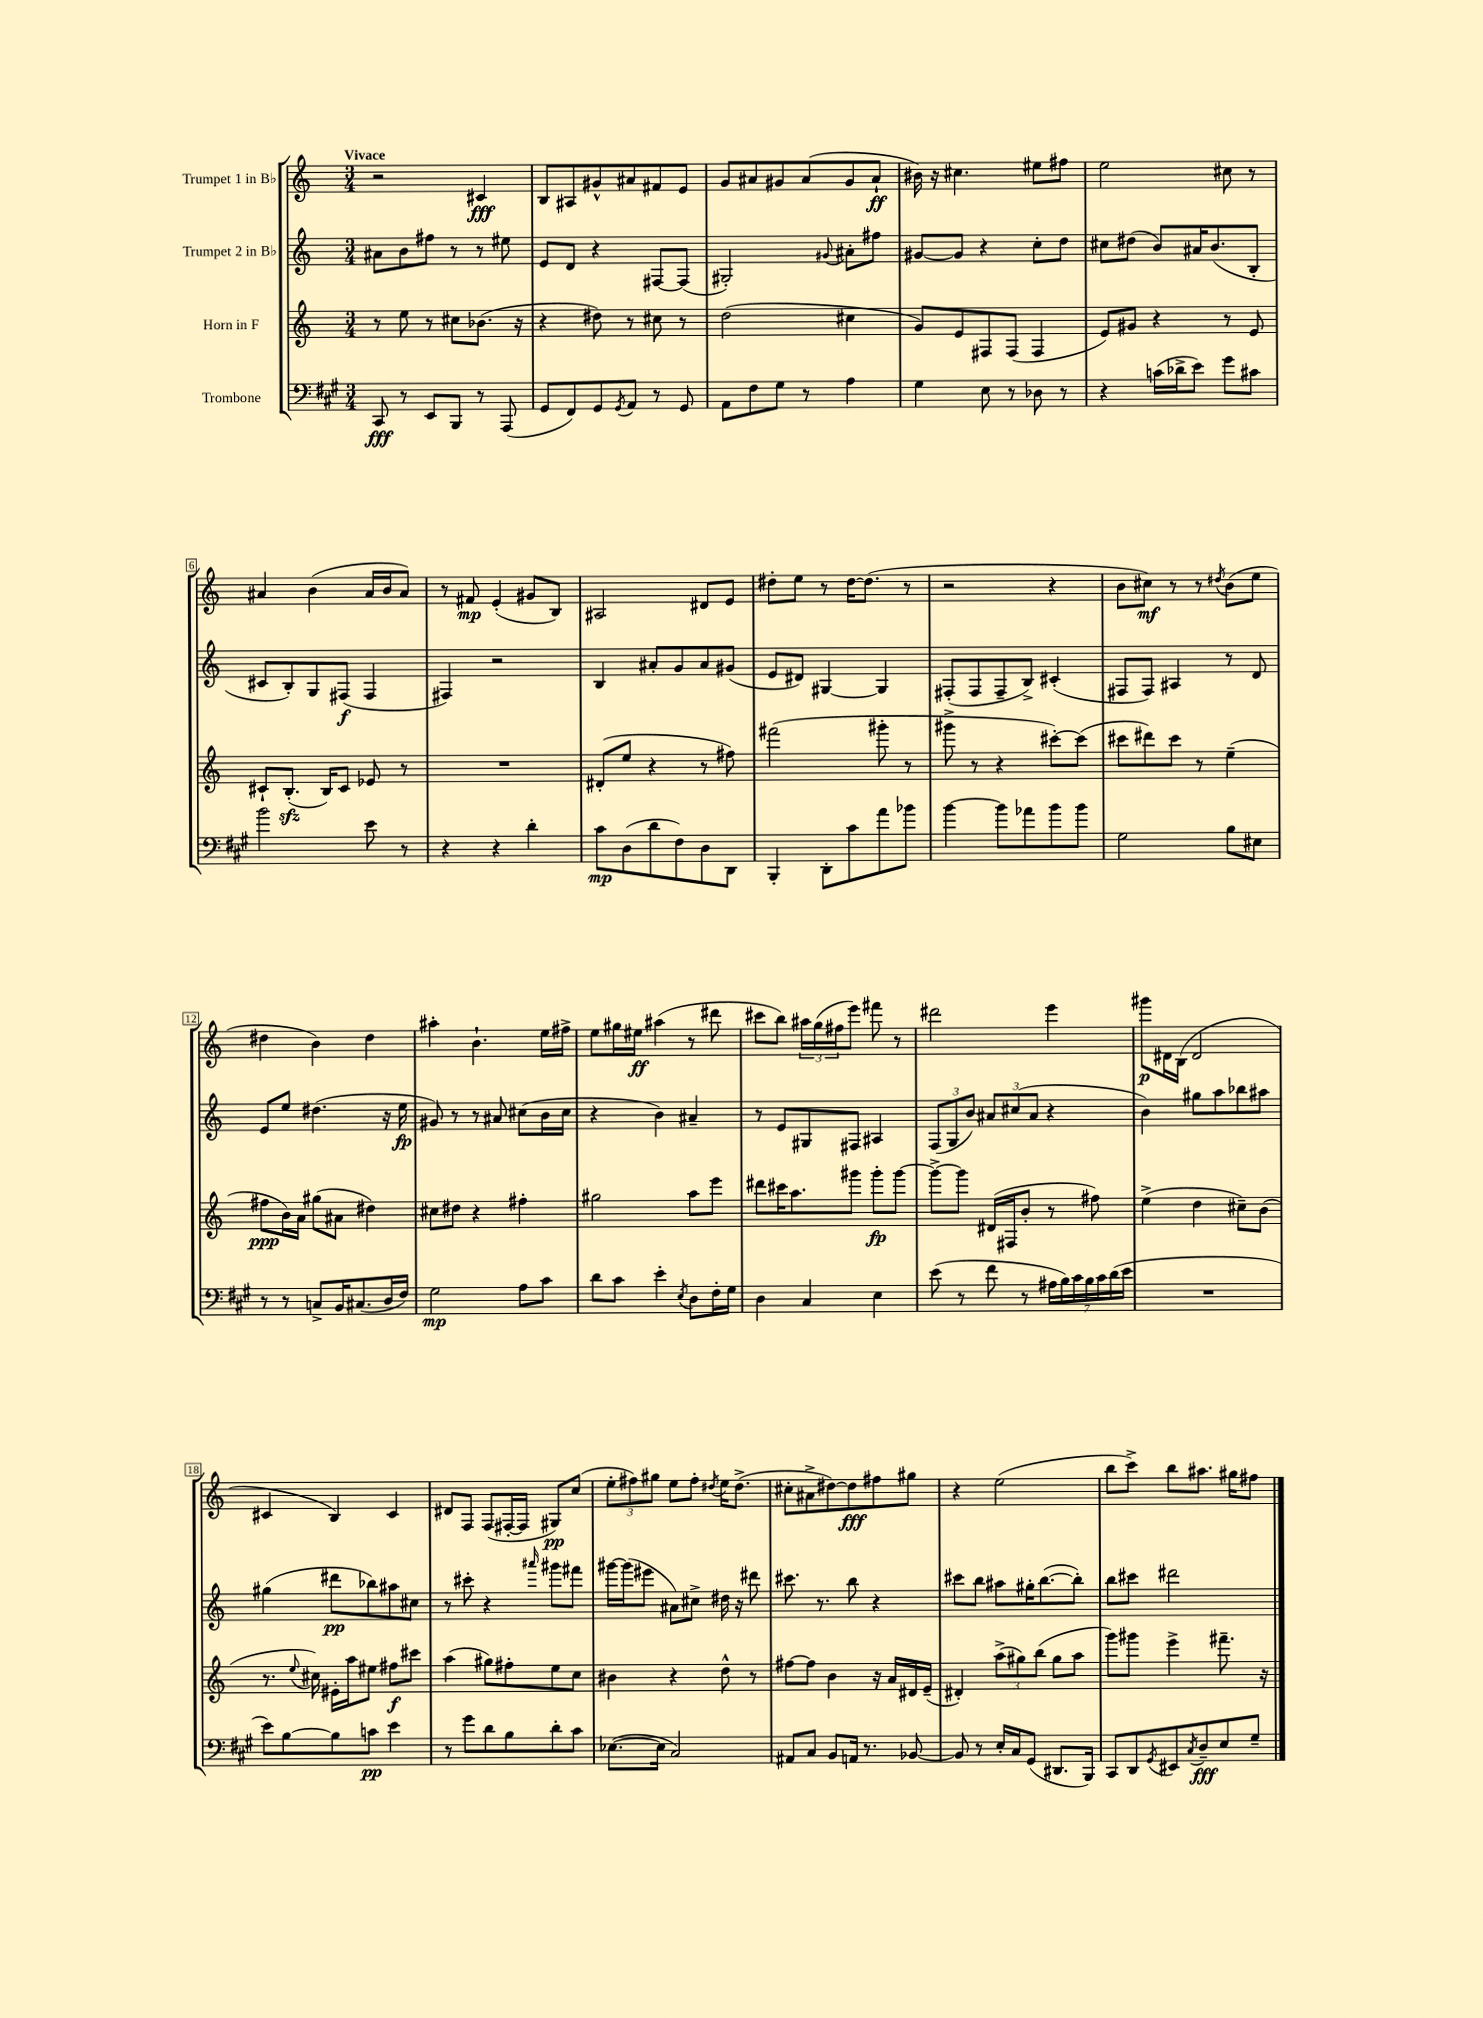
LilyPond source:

<<
\new StaffGroup <<
\new Staff = "s0" \with { instrumentName = "Trumpet 1 in Bb" } {
    \clef treble \key c \major \numericTimeSignature \time 3/4 \tempo "Vivace"
    r2 cis'4\fff |
    b8 ais8 gis'8-^ ais'8 fis'8 e'8 |
    g'8 ais'8 gis'8 ais'8( gis'8 ais'8-!\ff |
    bis'16) r16 cis''4. eis''8 fis''8 |
    e''2 cis''8 r8 |
    ais'4 b'4( ais'16 b'16 ais'8) |
    r8 fis'8\mp e'4-.( gis'8 b8) |
    ais2 dis'8 e'8 |
    dis''8-. e''8 r8 dis''16~ dis''8.( r8 |
    r2 r4 |
    b'8 cis''8\mf) r8 r8 \acciaccatura { dis''8 } b'8( e''8 |
    dis''4 b'4) dis''4 |
    ais''4-. b'4.-! e''16 fis''16-> |
    e''8 gis''16 eis''16\ff ais''4( r8 dis'''8 |
    cis'''8 b''8) \tuplet 3/2 { ais''16 g''16( fis''16 } e'''8) fis'''8 r8 |
    dis'''2 e'''4 |
    gis'''8\p dis'16 b16( dis'2 |
    cis'4 b4) cis'4 |
    dis'8 f8 f8( fis16~-. fis16 gis8\pp) c''8( |
    \tuplet 3/2 { e''8-. fis''8) gis''8 } e''8 fis''8-. \acciaccatura { dis''8 } e''16 dis''8.->( |
    cis''8-. ais'8-> dis''8~) dis''8\fff fis''8 gis''8 |
    r4 e''2( |
    b''8 c'''8->) b''8 ais''8. gis''16 fis''8 \bar "|." |
}
\new Staff = "s1" \with { instrumentName = "Trumpet 2 in Bb" } {
    \clef treble \key c \major \numericTimeSignature \time 3/4
    ais'8 b'8 fis''8 r8 r8 eis''8 |
    e'8 d'8 r4 fis8~ fis8( |
    gis2-.) \appoggiatura { gis'8 } ais'8-. fis''8 |
    gis'8~ gis'8 r4 c''8-. d''8 |
    cis''8 dis''8( b'8) ais'16 b'8.( b8-. |
    cis'8 b8-.) g8 fis8\f( fis4 |
    fis4) r2 |
    b4 ais'8-. g'8 ais'8 gis'8( |
    e'8 dis'8) gis4~ gis4 |
    fis8-.( fis8 fis8-- b8->) cis'4-.( |
    fis8 fis8) ais4 r8 d'8 |
    e'8 e''8 dis''4.( r16 e''16\fp |
    gis'8) r8 r8 ais'8 cis''8( b'16 cis''16 |
    r4 b'4) ais'4-- |
    r8 e'8 gis8 fis8 ais4 |
    \tuplet 3/2 { f8( g8 b'8) } \tuplet 3/2 { ais'8 cis''8( ais'8 } r4 |
    b'4) gis''8 a''8 bes''8 ais''8 |
    gis''4( dis'''8\pp bes''8) ais''8 cis''8 |
    r8 cis'''8-. r4 \grace { ais'''16 } gis'''8 fis'''8 |
    gis'''16~ gis'''16( eis'''8 ais'8) cis''8-> dis''16 r16 dis'''8 |
    cis'''8. r8. b''8 r4 |
    cis'''8 b''8 ais''8 gis''16-. b''8.~( b''8-.) |
    b''8 cis'''8 dis'''2 \bar "|." |
}
\new Staff = "s2" \with { instrumentName = "Horn in F" } {
    \clef treble \key c \major \numericTimeSignature \time 3/4
    r8 e''8 r8 cis''8 bes'8.( r16 |
    r4 dis''8) r8 cis''8 r8 |
    d''2( cis''4 |
    g'8) e'8 fis8 fis8( fis4 |
    e'8) gis'8 r4 r8 e'8 |
    cis'8-! b8.-.\sfz( b16) cis'8 ees'8 r8 |
    R2. |
    dis'8-.( e''8 r4 r8 fis''8) |
    fis'''2( gis'''8-. r8 |
    gis'''8-> r8 r4 cis'''8~-.) cis'''8( |
    cis'''8 dis'''8) cis'''8 r8 e''4--( |
    fis''8\ppp b'16) a'16 gis''8( ais'8 dis''4) |
    cis''8 dis''8 r4 fis''4-. |
    gis''2 a''8 e'''8 |
    dis'''8 cis'''16 a''8. gis'''8 gis'''8-.\fp gis'''8~ |
    gis'''8~-> gis'''8 dis'16( fis16 b'8-. r8 fis''8) |
    e''4->( d''4 cis''8--) b'8( |
    r8. \appoggiatura { e''8 } cis''16) eis'16-. a''16 eis''8 fis''8\f cis'''8 |
    a''4( gis''8) fis''8-. e''8 c''8 |
    bis'4 r4 d''8-^ r8 |
    fis''8~ fis''8 b'4 r16 a'16 dis'16 e'16--( |
    dis'4-.) \tuplet 3/2 { a''8->( gis''8) b''8( } gis''8 a''8 |
    g'''8) gis'''8 e'''4-> fis'''8.-- r16 \bar "|." |
}
\new Staff = "s3" \with { instrumentName = "Trombone" } {
    \clef bass \key a \major \numericTimeSignature \time 3/4
    cis,8\fff r8 e,8 b,,8 r8 a,,8( |
    gis,8 fis,8) gis,8 \acciaccatura { gis,8 } a,8 r8 gis,8 |
    a,8 fis8 gis8 r8 a4 |
    gis4 e8 r8 des8 r8 |
    r4 c'16( des'16-> e'8) gis'8 cis'8 |
    b'2 e'8 r8 |
    r4 r4 d'4-. |
    cis'8\mp d8( d'8 fis8) d8 d,8 |
    b,,4-. d,8-. cis'8 a'8 bes'8 |
    b'4~ b'8 aes'8 b'8 b'8 |
    gis2 b8 eis8 |
    r8 r8 c8-> b,16 cis8.( d16 fis16) |
    gis2\mp a8 cis'8 |
    d'8 cis'8 e'4-. \acciaccatura { e8 } d8 fis16-. gis16 |
    d4 cis4 e4 |
    e'8( r8 fis'8 r8 \tuplet 7/4 { ais16 b16) cis'16 b16 cis'16 d'16( e'16 } |
    R2. |
    e'8) b8~ b8 c'8\pp e'4 |
    r8 gis'8 d'8 b8 d'8-. cis'8 |
    ees8.~( ees16 cis2) |
    ais,8 cis8 b,8 a,16 r8. bes,8~ |
    bes,8 r8 e16-. cis16 gis,8( dis,8. b,,16) |
    cis,8 d,8 \acciaccatura { gis,8 } eis,8 \acciaccatura { cis8 } d8--\fff e8 gis8-- \bar "|." |
}
>>
>>
\layout { \context { \Score \override BarNumber.stencil = #(make-stencil-boxer 0.1 0.3 ly:text-interface::print) } }
